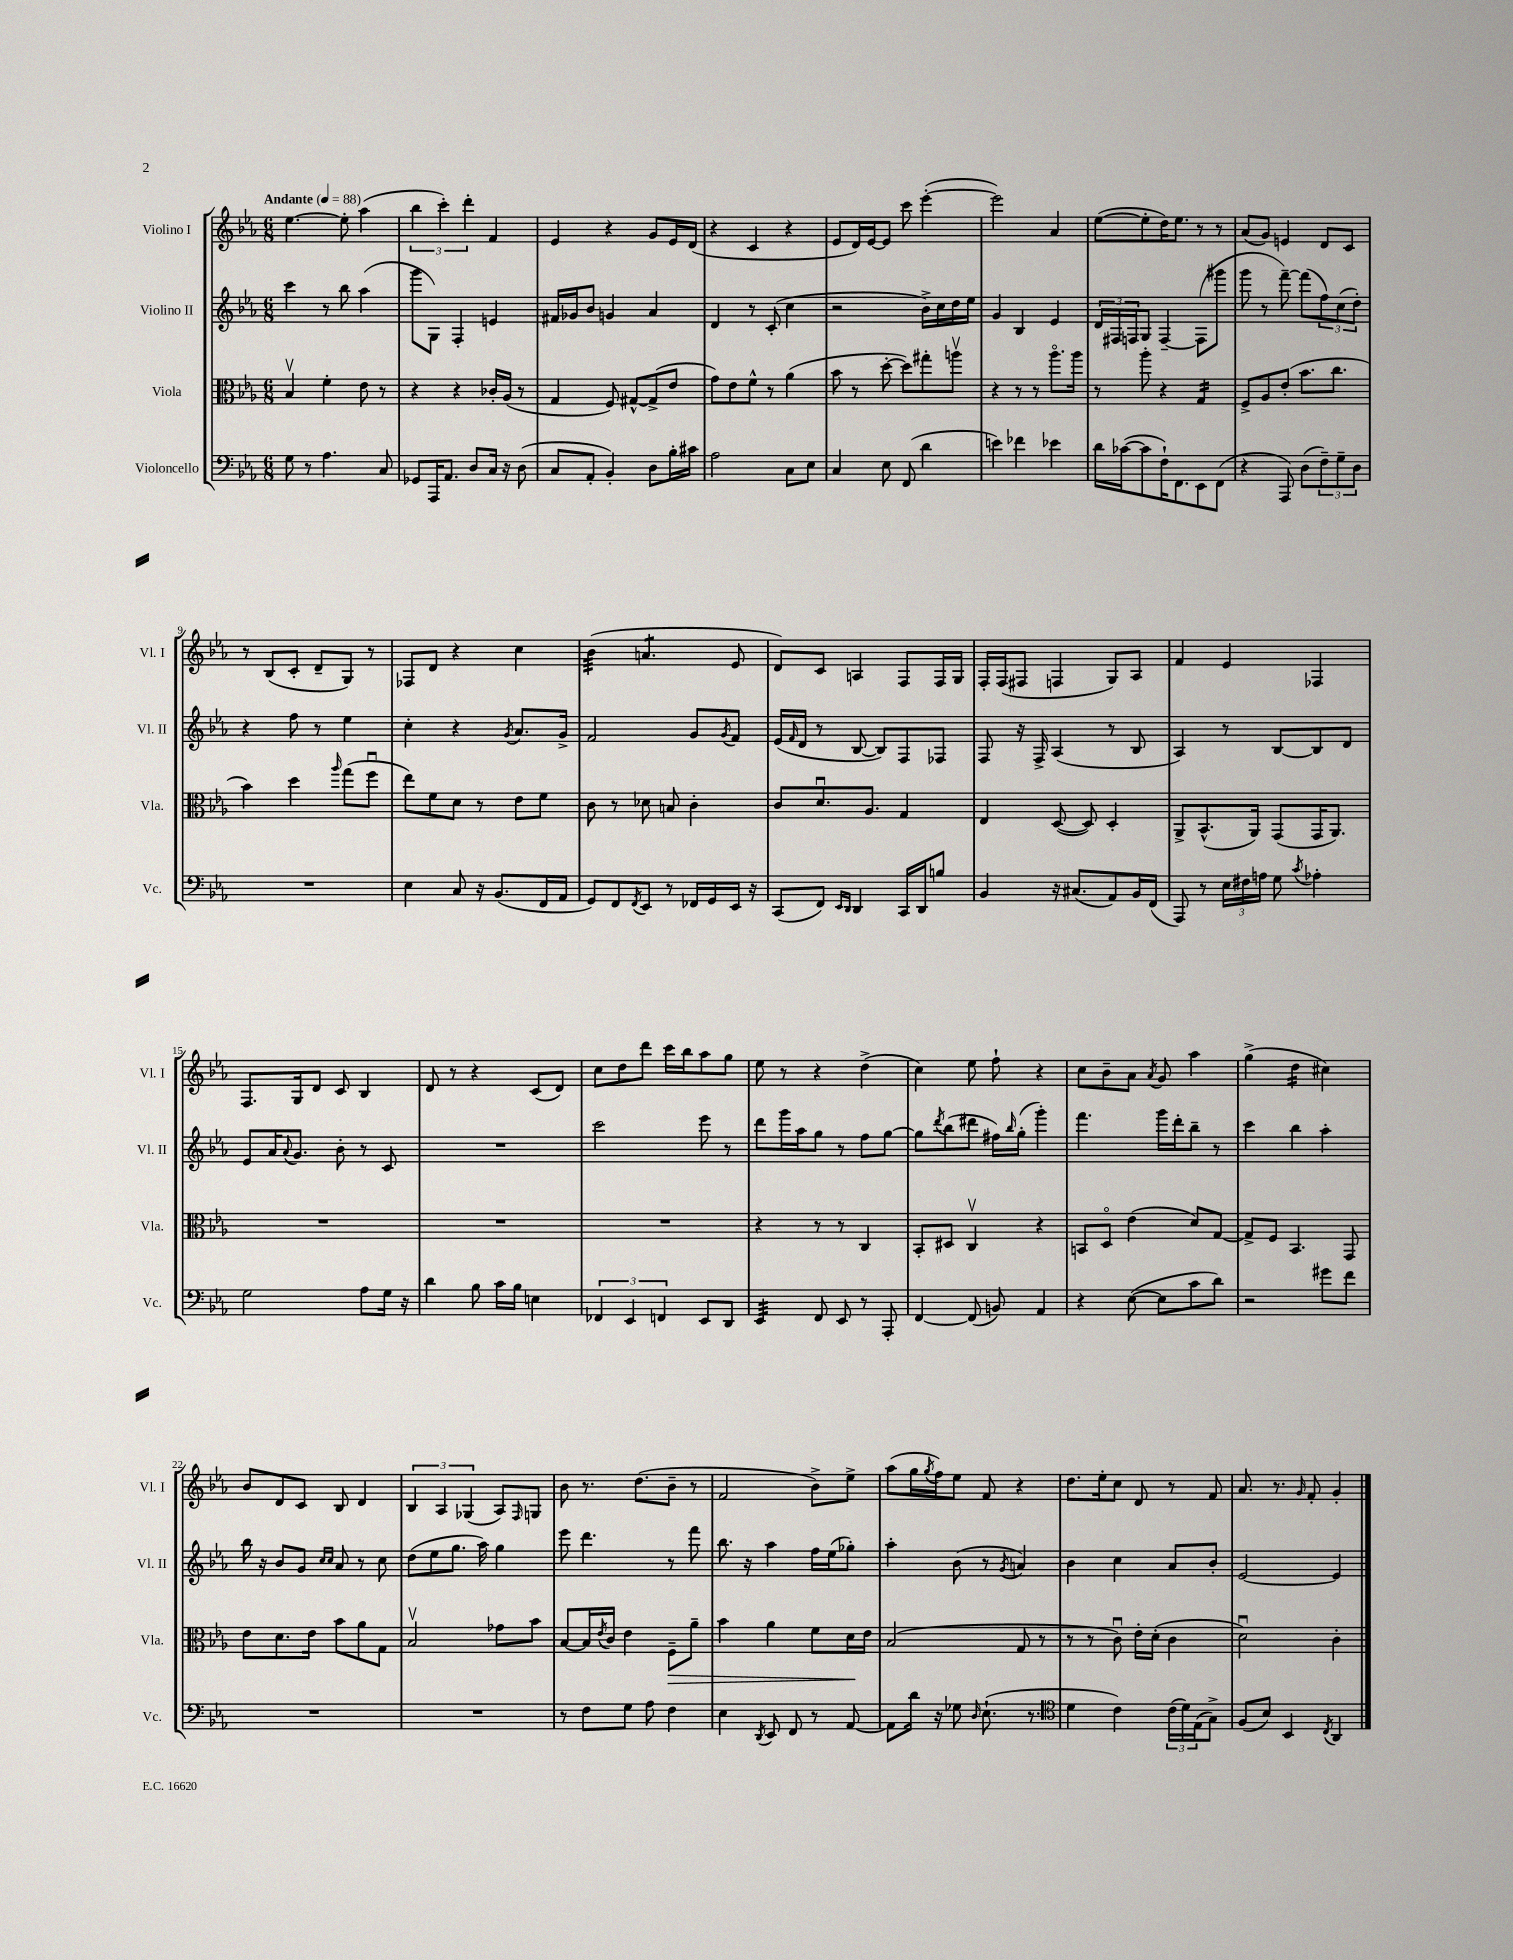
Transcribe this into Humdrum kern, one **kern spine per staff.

**kern	**kern	**kern	**kern
*staff4	*staff3	*staff2	*staff1
*clefF4	*clefC3	*clefG2	*clefG2
*k[b-e-a-]	*k[b-e-a-]	*k[b-e-a-]	*k[b-e-a-]
*M6/8	*M6/8	*M6/8	*M6/8
*MM88	*MM88	*MM88	*MM88
8G	4B-v	4ccc	[4.ee-
8r	.	.	.
4.A-	4f'	8r	.
.	.	8bb-	8ee-']
.	8e-	(4aa-	(4aa-
8C	8r	.	.
=	=	=	=
8GG-	4r	8ggg	6bb-
16AAA-	.	8G)	.
.	.	.	6ccc')
8.AA-	.	.	.
.	4r	4F'	.
.	.	.	6ddd'
8D	.	.	.
16C	16c-'	4e	4f
16r	(16A-	.	.
(8D	8r	.	.
=	=	=	=
8C	4G	16f#	4e-
.	.	16g-	.
8AA-'	.	8b-	.
4BB-')	8F)	4g	4r
.	[8G#^^	.	.
8D	(8G#^]	4a-	8g
16B-'	8e-	.	16e-
16c#	.	.	(16d
=	=	=	=
2A-	8g)	4d	4r
.	8e-	.	.
.	8f^^	8r	4c
.	8r	(8c'	.
8C	(4a-	4cc	4r
8E-	.	.	.
=	=	=	=
4C	8b-	2r	8e-
.	8r	.	16d)
.	.	.	[16e-
8E-	[8dd'	.	8e-]
(8FF	8dd])	.	8ccc
4d	8gg#'	16b-^)	([4eee-'
.	.	16cc	.
.	8aav	16dd	.
.	.	16ee-	.
=	=	=	=
4e)	4r	4g	2eee-])
4f-	8r	4B-	.
.	8r	.	.
4e-	8.aa-o	4e-	4a-
.	16aa-	.	.
=	=	=	=
16d	8r	24d	([8ee-
.	.	24F#	.
([16c-	.	.	.
.	.	24F	.
8c-]	8aa-'	8G	8ee-']
16F`)	4r	[4F~	16dd)
8.FF	.	.	8.ee-
8EE-	4G	(8F]	8r
(8FF	.	8ggg#	8r
=	=	=	=
4r	8F^	8ggg	(8a-
.	8A-	8r	8g)
8AAA-)	(8e-'	[8fff~)	4e
(8D	8.b-	(8fff]	.
12F~)	.	12ff)	8d
.	8.cc	.	.
12G~	.	(12cc	.
.	.	.	8c
12D	.	12dd')	.
=	=	=	=
2.r	4b-)	4r	8r
.	.	.	(8B-
.	4dd	8ff	8c'
.	.	8r	8d~
.	16qqaa-	.	.
.	(8gg	4ee-	8G)
.	8ffu	.	8r
=	=	=	=
4E-	8ee-)	4cc'	8F-
.	8f	.	8d
8C	8d	4r	4r
16r	8r	.	.
(8.BB-	.	.	.
.	.	8qg	.
.	8e-	8.a-	4cc
16FF	8f	.	.
16AA-	.	16g^	.
=	=	=	=
8GG)	8c	2f	(4b-
8FF	8r	.	.
8qFF	.	.	.
8EE-	8d-	.	4.a
8r	8B	.	.
16FF-	4c'	8g	.
16GG	.	.	.
.	.	8qg	.
16EE-	.	8f	8e-
16r	.	.	.
=	=	=	=
(8CC	8c	(16e-	8d)
.	.	16qqf	.
.	.	16d	.
8FF)	8.du	8r	8c
16qqEE-	.	.	.
16qqDD	.	.	.
4DD	.	[8B-	4A
.	8.A-	.	.
.	.	8B-])	.
16CC	4G	8F	8F
16DD	.	.	.
8B	.	8F-	16F
.	.	.	16G
=	=	=	=
4BB-	4E-	8F	16F'
.	.	.	(16F
.	.	16r	8F#
.	.	16F^	.
16r	([8D	(4A-	4F
(8.C#	.	.	.
.	8D])	.	.
8AA-)	4D'	8r	8G)
16BB-	.	8B-	8A-
(16FF	.	.	.
=	=	=	=
8AAA-)	8AA-^	4A-)	4f
8r	(8.BB-^^	.	.
24E-	.	8r	4e-
24F#	.	.	.
.	16AA-)	.	.
24A	.	.	.
8G	(8GG	[8B-	.
8qc	.	.	.
4A-'	16GG	8B-]	4F-
.	8.AA-)	.	.
.	.	8d	.
=	=	=	=
2G	2.r	8e-	8.F
.	.	16a-	.
.	.	8qqa-	.
.	.	8.g	16G
.	.	.	8d
.	.	8b-'	8c
8A-	.	8r	4B-
16G	.	8c	.
16r	.	.	.
=	=	=	=
4d	2.r	2.r	8d
.	.	.	8r
8B-	.	.	4r
16c	.	.	.
16B-	.	.	.
4E	.	.	(8c
.	.	.	8d)
=	=	=	=
6FF-	2.r	2ccc	8cc
.	.	.	8dd
6EE-	.	.	.
.	.	.	8ddd
6FF	.	.	.
.	.	.	16ccc
.	.	.	16bb-
8EE-	.	8eee-	8aa-
8DD	.	8r	8gg
=	=	=	=
4EE-	4r	8ddd	8ee-
.	.	16ggg	8r
.	.	16aa-	.
8FF	8r	8gg	4r
8EE-	8r	8r	.
8r	4C	8ff	(4dd^
8AAA-'	.	[8gg	.
=	=	=	=
[4FF	8BB-'	8gg]	4cc)
.	.	8qddd	.
.	8D#	(8bb-	.
(8FF]	4Cv	8ddd#	8ee-
8BB)	.	16ff#)	8ff`
.	.	16qqbb-	.
.	.	(16gg'	.
4AA-	4r	4ggg')	4r
=	=	=	=
4r	8BB	4.fff	8cc
.	8Do	.	8b-~
([8E-	(4e-	.	8a-
.	.	.	8qa-
8E-]	.	16ggg	8g
.	.	16ddd'	.
8c	8d)	8bb-~	4aa-
8d)	[8G	8r	.
=	=	=	=
2r	8G^]	4ccc	(4gg^
.	8F	.	.
.	4.BB-	4bb-	4dd
8g#	.	4aa-'	4cc#)
8f	8GG	.	.
=	=	=	=
2.r	8e-	16bb-	8b-
.	.	16r	.
.	8.d	8b-	8d
.	.	8g	8c
.	16e-	.	.
.	.	16qqcc	.
.	.	16qqcc	.
.	8b-	8a-	8B-
.	8a-	8r	4d
.	8G	8cc	.
=	=	=	=
2.r	2B-v	(8dd	6B-
.	.	8ee-	.
.	.	.	6A-
.	.	8.gg	.
.	.	.	(6G-
.	.	16aa-)	.
.	8g-	4gg	8A-)
.	.	.	16qqF
.	8b-	.	8G
=	=	=	=
8r	[8B-	8eee-	8b-
8F	16B-]	4.ddd	8.r
.	8qe-	.	.
.	16c	.	.
8G	4e-	.	.
.	.	.	(8.dd
8A-	.	.	.
4F	8F~	8r	8b-~
.	8a-~	8fff	8r
=	=	=	=
4E-	4b-	8.bb-	2f
.	.	16r	.
8qDD	.	.	.
8EE-	4a-	4aa-	.
8FF	.	.	.
8r	8f	16ff	8b-^)
.	.	(16ee-	.
[8AA-	16d	8gg-')	8ee-^
.	16e-	.	.
=	=	=	=
8AA-]	(2B-	4aa-'	(8aa-
16d	.	.	16gg
.	.	.	8qgg
16r	.	.	16ff)
8G-	.	(8b-	8ee-
16qqD	.	.	.
(8.E-`	.	8r	8f
.	.	8qg	.
.	8G	4a)	4r
8.r	.	.	.
.	8r	.	.
=	=	=	=
*clefC4	*	*	*
4d	8r	4b-	8.dd
.	8r	.	.
.	.	.	16ee-'
4c)	8cu)	4cc	8cc
.	16e-'	.	8d
.	(16d'	.	.
(24c	4c	8a-	8r
24d)	.	.	.
(24E-	.	.	.
8G^)	.	8b-'	8f
=	=	=	=
(8F	2du)	[2e-	8.a-
8B-)	.	.	.
.	.	.	8.r
4BB-	.	.	.
.	.	.	16qqg
.	.	.	8f'
8qC	.	.	.
4AA-	4c'	4e-]	4g'
==	==	==	==
*-	*-	*-	*-
